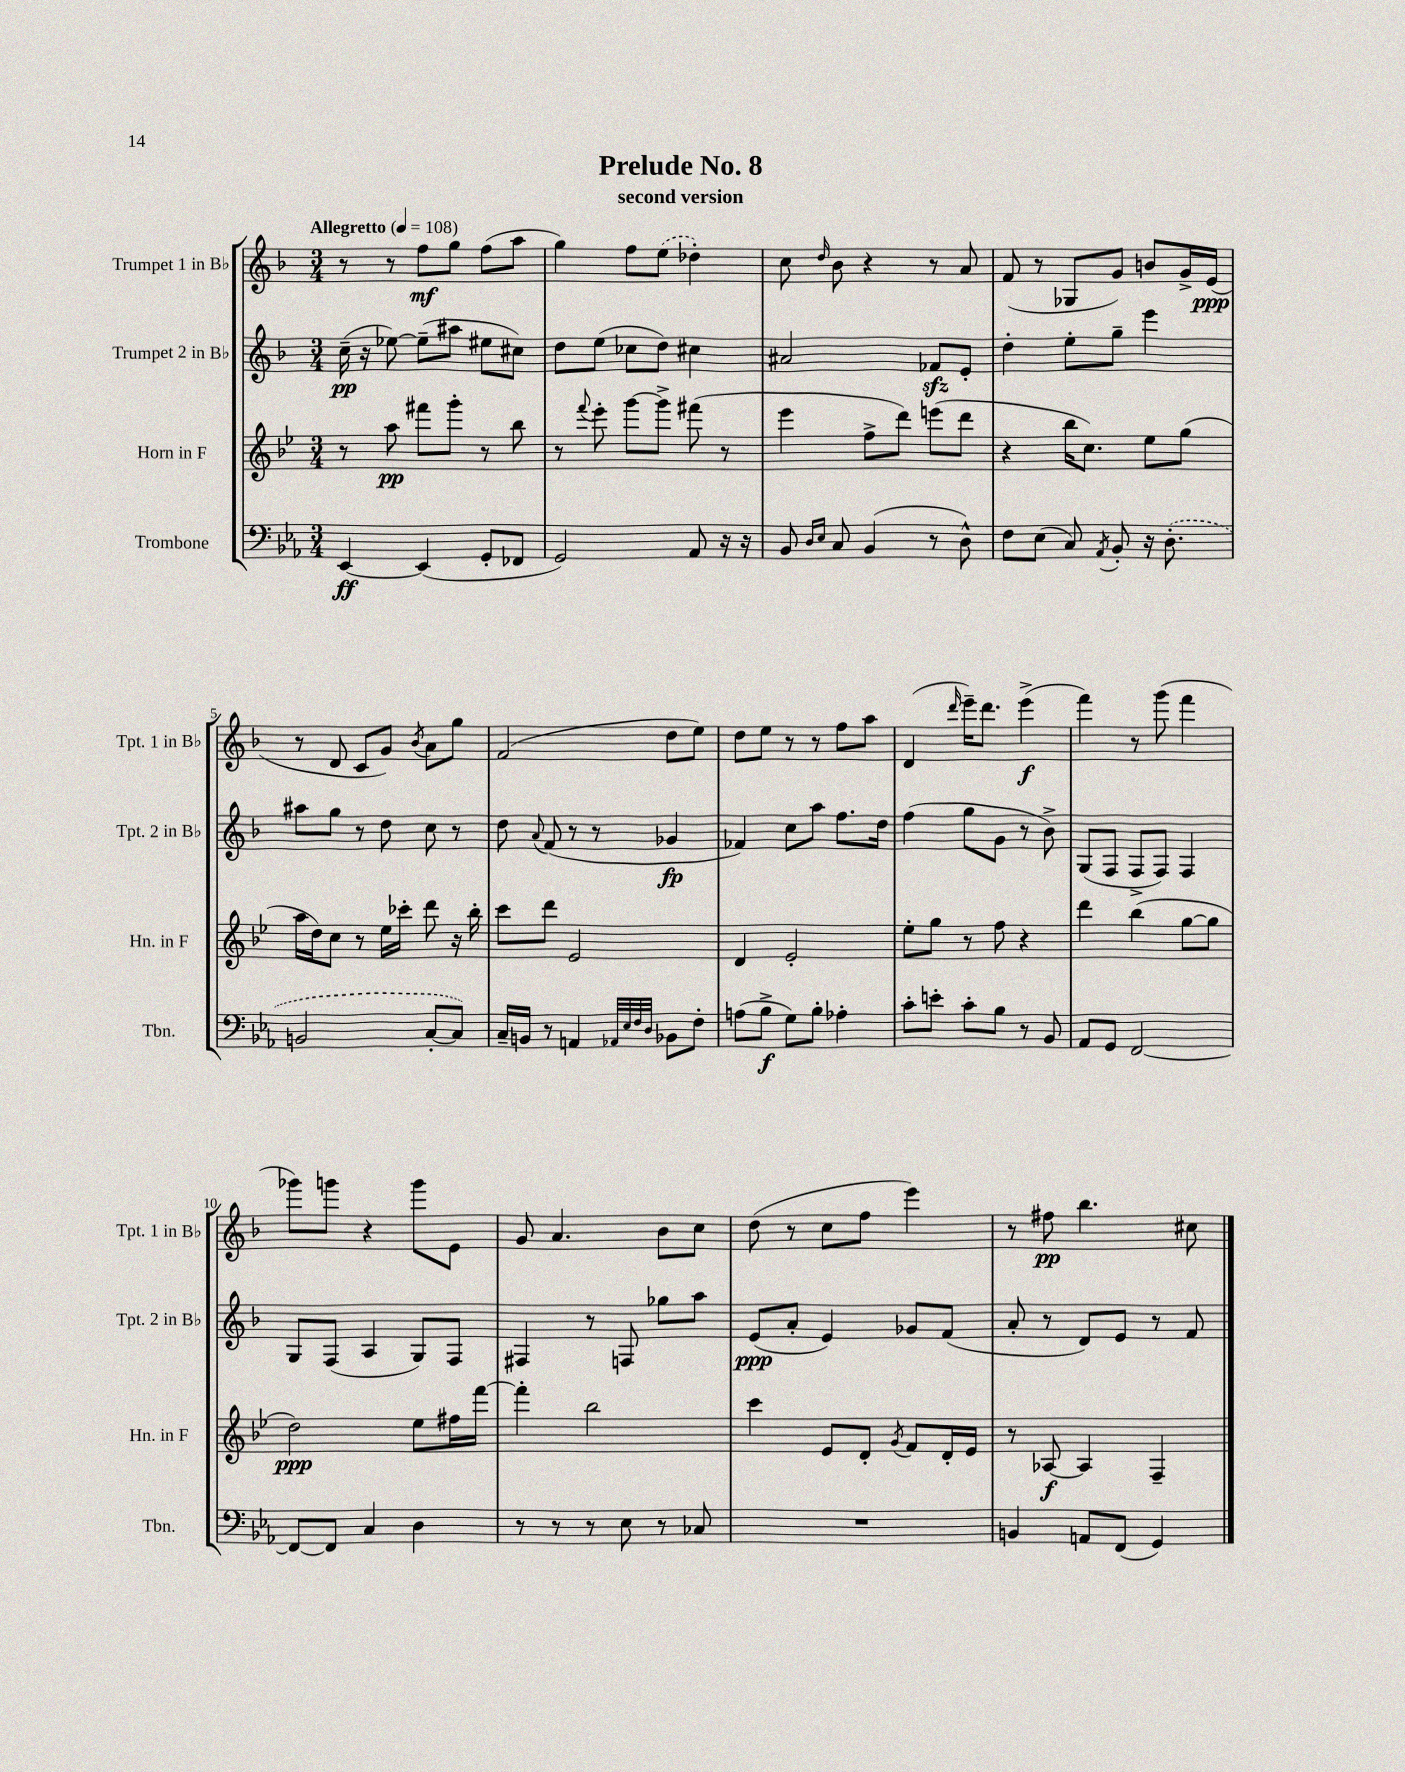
\header { title = "Prelude No. 8" subtitle = "second version" }
<<
\new StaffGroup <<
\new Staff = "s0" \with { instrumentName = "Trumpet 1 in Bb" shortInstrumentName = "Tpt. 1 in Bb" } {
    \clef treble \key f \major \numericTimeSignature \time 3/4 \tempo "Allegretto" 4 = 108
    \autoBeamOff r8 r8 f''8[\mf g''8] f''8[( a''8] |
    g''4) f''8[ \once \slurDashed e''8]( des''4-.) |
    c''8 \grace { d''16 } bes'8 r4 r8 a'8 |
    f'8( r8 ges8[ g'8]) b'8[ g'16-> e'16]\ppp( |
    r8 d'8 c'8[ g'8]) \acciaccatura { bes'8 } a'8[ g''8] |
    f'2( d''8[ e''8]) |
    d''8[ e''8] r8 r8 f''8[ a''8] |
    d'4( \grace { d'''16 } e'''16[--) d'''8.] e'''4->\f( |
    f'''4) r8 g'''8( f'''4 |
    ges'''8[) g'''8] r4 g'''8[ e'8] |
    g'8 a'4. bes'8[ c''8] |
    d''8( r8 c''8[ f''8] e'''4) |
    r8 fis''8\pp bes''4. cis''8 \bar "|." |
}
\new Staff = "s1" \with { instrumentName = "Trumpet 2 in Bb" shortInstrumentName = "Tpt. 2 in Bb" } {
    \clef treble \key f \major \numericTimeSignature \time 3/4
    \autoBeamOff c''16--\pp( r16 ees''8~) ees''8[--( ais''8] eis''8[ cis''8]) |
    d''8[ e''8]( ces''8[ d''8]) cis''4 |
    ais'2 fes'8[\sfz e'8]-. |
    d''4-. e''8[-. g''8]-- e'''4 |
    ais''8[ g''8] r8 d''8 c''8 r8 |
    d''8 \appoggiatura { a'8 } f'8( r8 r8 ges'4\fp |
    fes'4) c''8[ a''8] f''8.[ d''16] |
    f''4( g''8[ g'8] r8 bes'8->) |
    g8[( f8] f8[-> f8]) f4 |
    g8[ f8]( a4 g8[) f8] |
    fis4 r8 f8 ges''8[ a''8] |
    e'8[\ppp( a'8]-. e'4) ges'8[ f'8]( |
    a'8-. r8 d'8[) e'8] r8 f'8 \bar "|." |
}
\new Staff = "s2" \with { instrumentName = "Horn in F" shortInstrumentName = "Hn. in F" } {
    \clef treble \key bes \major \numericTimeSignature \time 3/4
    \autoBeamOff r8 a''8\pp fis'''8[ g'''8]-. r8 bes''8 |
    r8 \appoggiatura { f'''8 } ees'''8-. g'''8[~ g'''8]-> fis'''8( r8 |
    ees'''4 f''8[-> d'''8]) e'''8[( d'''8] |
    r4 bes''16[ c''8.]) ees''8[ g''8]( |
    a''16[ d''16) c''8] r8 ees''16[ ces'''16]-. d'''8 r16 bes''16-. |
    c'''8[ d'''8] ees'2 |
    d'4 ees'2-. |
    ees''8[-. g''8] r8 f''8 r4 |
    d'''4 bes''4( g''8[~ g''8] |
    d''2\ppp) ees''8[ fis''16 f'''16]~ |
    f'''4-. bes''2 |
    c'''4 ees'8[ d'8]-. \acciaccatura { g'8 } f'8[ d'16-. ees'16] |
    r8 aes8~\f aes4 f4-- \bar "|." |
}
\new Staff = "s3" \with { instrumentName = "Trombone" shortInstrumentName = "Tbn." } {
    \clef bass \key ees \major \numericTimeSignature \time 3/4
    \autoBeamOff ees,4~\ff ees,4( g,8[-. fes,8] |
    g,2) aes,8 r16 r16 |
    bes,8 \grace { d16[ ees16] } c8 bes,4( r8 d8-^) |
    f8[ ees8]( c8) \acciaccatura { aes,8 } bes,8-. r16 \once \slurDashed d8.-.( |
    b,2 c8[~-. c8]) |
    c16[-- b,16] r8 a,4 \grace { aes,32[ ees32 f32 d32] } bes,8[ f8]-. |
    a8[( bes8]->\f g8[) bes8]-. aes4-. |
    c'8[-. e'8]-. c'8[-. bes8] r8 bes,8 |
    aes,8[ g,8] f,2~ |
    f,8[~ f,8] c4 d4 |
    r8 r8 r8 ees8 r8 ces8 |
    R2. |
    b,4 a,8[ f,8]( g,4) \bar "|." |
}
>>
>>
